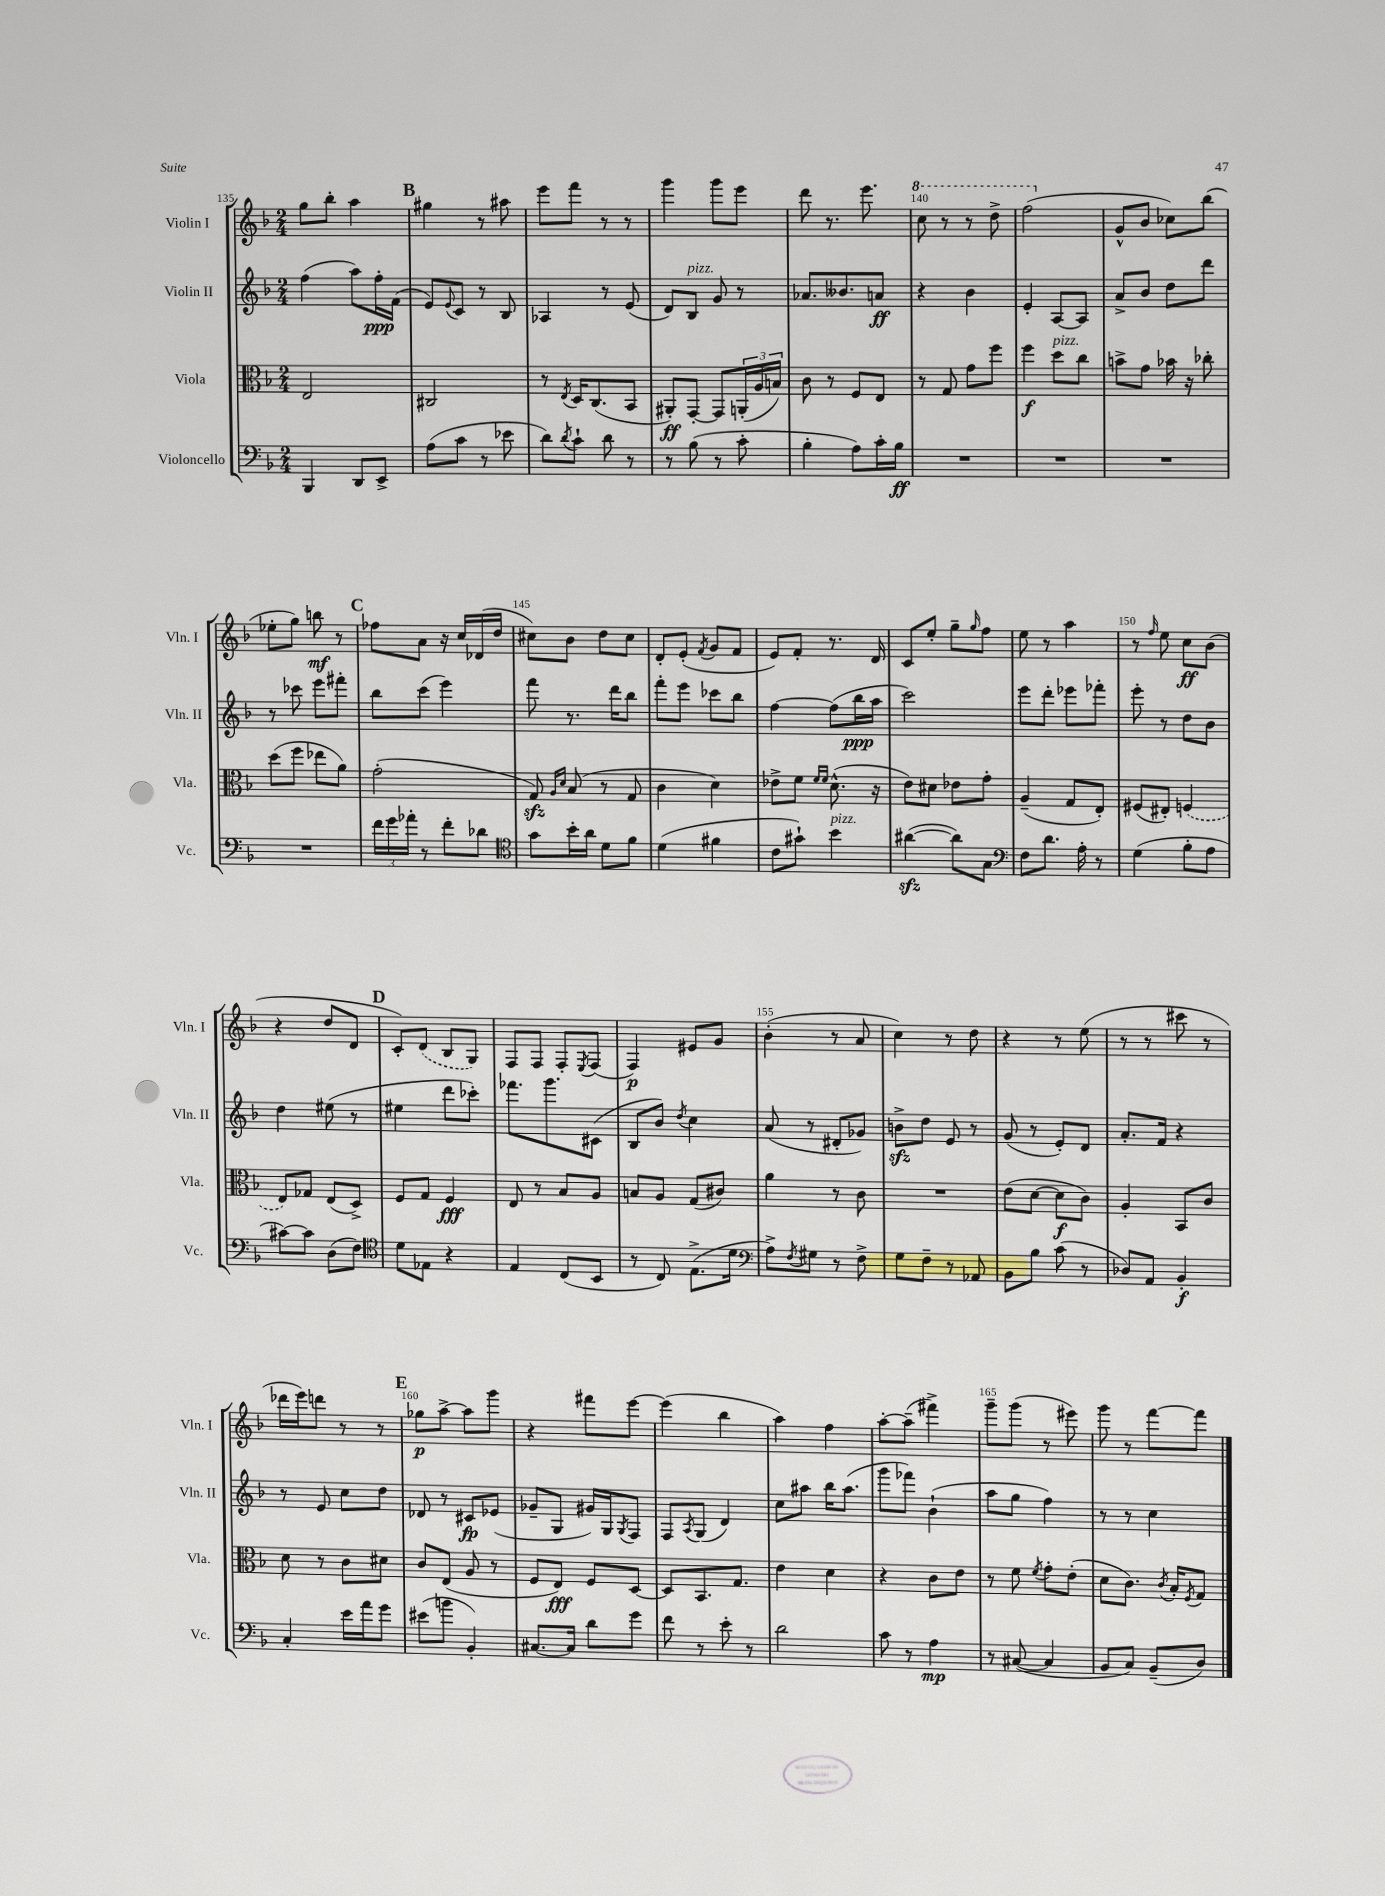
<<
\new StaffGroup <<
\new Staff = "s0" \with { instrumentName = "Violin I" shortInstrumentName = "Vln. I" } {
    \clef treble \key f \major \numericTimeSignature \time 2/4
    g''8 bes''8-. a''4 |
    \mark \markup { \bold "B" } gis''4 r8 ais''8 |
    e'''8 f'''8 r8 r8 |
    g'''4 g'''8 e'''8 |
    d'''8 r8. e'''8. |
    \ottava #1 c'''8 r8 r8 d'''8-> |
    f'''2( \ottava #0 |
    g'8-^ bes'8 ces''8) bes''8( |
    ees''8-. g''8) b''8\mf r8 |
    \mark \markup { \bold "C" } fes''8 a'8 r16 c''16 des'16( d''16 |
    cis''8) bes'8 d''8 cis''8 |
    d'8-. e'8-.( \acciaccatura { f'8 } g'8 f'8 |
    e'8) f'8-. r8. d'16 |
    c'8 e''8-. g''8-- \grace { g''16 } f''8 |
    e''8 r8 a''4 |
    r8 \grace { f''16 } e''8 c''8\ff bes'8( |
    r4 d''8 d'8 |
    \mark \markup { \bold "D" } c'8-.) \once \slurDashed d'8( bes8 g8) |
    f8 f8 f8-. \acciaccatura { e8 } f8( |
    f4\p) eis'8 g'8 |
    bes'4-.( r8 a'8 |
    c''4) r8 d''8 |
    r4 r8 e''8( |
    r8 r8 cis'''8 r8 |
    des'''16 e'''16) d'''8 r8 r8 |
    \mark \markup { \bold "E" } ges''8\p a''8~-> a''8 g'''8 |
    r4 fis'''8 e'''8~ |
    e'''4( bes''4 |
    a''4) f''4 |
    a''8~-. a''8--( fis'''4->) |
    g'''8-- g'''8( r8 eis'''8) |
    g'''8 r8 f'''8~ f'''8 \bar "|." |
}
\new Staff = "s1" \with { instrumentName = "Violin II" shortInstrumentName = "Vln. II" } {
    \clef treble \key f \major \numericTimeSignature \time 2/4
    f''4( a''8) f''16-.\ppp f'16( |
    \mark \markup { \bold "B" } e'8) \appoggiatura { e'8 } c'8 r8 bes8 |
    aes4 r8 e'8( |
    d'8) bes8^\markup { \italic "pizz." } g'8 r8 |
    aes'8. beses'8. a'8\ff |
    r4 bes'4 |
    e'4-. a8~ a8 |
    a'8-> bes'8 d''8 d'''8 |
    r8 ces'''8 e'''8 fis'''8-. |
    \mark \markup { \bold "C" } bes''8 c'''8( e'''4) |
    f'''8 r8. d'''16 bes''8 |
    f'''8-. e'''8 ces'''8 bes''8 |
    f''4~ f''8( bes''16\ppp a''16 |
    c'''2) |
    e'''8 d'''8-. ees'''8 fes'''8-. |
    e'''8-. r8 d''8 bes'8 |
    d''4 eis''8( r8 |
    \mark \markup { \bold "D" } eis''4 d'''8 ces'''8-.) |
    fes'''8. g'''8. cis'8( |
    bes8 bes'8) \acciaccatura { d''8 } c''4 |
    a'8( r8 dis'8-. ges'8) |
    b'8->\sfz d''8 e'8 r8 |
    g'8( r8 e'8-.) d'8 |
    a'8.-. f'16 r4 |
    r8 e'8 c''8 d''8 |
    \mark \markup { \bold "E" } des'8 r8 cis'8\fp ees'8( |
    ges'8-- g8 gis'16) g16 \acciaccatura { g8 } f8 |
    f8 \acciaccatura { a8 } g8( d'4) |
    c''8 ais''8 bes''16 ais''8.( |
    g'''8 fes'''8) bes'4-!( |
    a''8 g''8 f''4) |
    r8 r8 c''4 \bar "|." |
}
\new Staff = "s2" \with { instrumentName = "Viola" shortInstrumentName = "Vla." } {
    \clef alto \key f \major \numericTimeSignature \time 2/4
    e2 |
    \mark \markup { \bold "B" } cis2 |
    r8 \acciaccatura { e8 } d16 c8.( bes,8 |
    ais,8-.\ff) g,8~-. g,8 \tuplet 3/2 { a,16-.( a16 b16) } |
    c'8 r8 f8 e8 |
    r8 g8 g'8 f''8 |
    f''4\f d''8^\markup { \italic "pizz." } c''8 |
    b'8-> g'8 bes'16 r16 ces''8-. |
    d''8( f''8 ees''8 a'8) |
    \mark \markup { \bold "C" } g'2-.( |
    g8\sfz) \grace { a16 d'16 } bes8( r8 g8 |
    c'4 d'4) |
    ees'8-> f'8 \grace { f'16 f'16 } d'8.-^( r16 |
    e'8) dis'8 ees'8 g'8-. |
    a4--( g8 e8-.) |
    fis8( eis8-.) \once \slurDashed f4( |
    e8) ges8 e8( d8->) |
    \mark \markup { \bold "D" } f8 g8 f4\fff |
    e8 r8 bes8 a8 |
    b8 a8 g8( cis'8) |
    a'4 r8 c'8 |
    R2 |
    e'8( d'8~ d'8\f c'8) |
    a4-. bes,8 c'8 |
    d'8 r8 c'8 dis'8 |
    \mark \markup { \bold "E" } c'8 e8( a8 r8 |
    f8 e8\fff) f8 d8~ |
    d8 bes,8. g8. |
    e'4 d'4 |
    r4 c'8 e'8 |
    r8 f'8 \acciaccatura { f'8 } g'8-. e'8-.( |
    d'8 c'8.) \acciaccatura { c'8 } bes16-. \acciaccatura { f8 } g8 \bar "|." |
}
\new Staff = "s3" \with { instrumentName = "Violoncello" shortInstrumentName = "Vc." } {
    \clef bass \key f \major \numericTimeSignature \time 2/4
    bes,,4 d,8 e,8-> |
    \mark \markup { \bold "B" } a8( c'8 r8 ees'8 |
    d'8) \acciaccatura { d'8 } c'8-! d'8 r8 |
    r8 bes8( r8 c'8-. |
    bes4-. a8) c'16-. bes16\ff |
    R2 |
    R2 |
    R2 |
    R2 |
    \mark \markup { \bold "C" } \tuplet 3/2 { f'16 g'16 aes'16-. } r8 f'8-. des'8 |
    \clef tenor g'8 bes'16-. a'16 d'8 f'8 |
    d'4( fis'4 |
    c'8 gis'8-!) bes'4^\markup { \italic "pizz." } |
    ais'4~\sfz( ais'8) g8 |
    \clef bass f8 d'8. a16-. r8 |
    g4( bes8-. a8 |
    cis'8~) cis'8 d8( f8) |
    \mark \markup { \bold "D" } \clef tenor d'8 ees8 r4 |
    e4 c8( bes,8 |
    r8 c8) e8.->( d'16 |
    \clef bass a8->) \acciaccatura { f8 } gis8 r8 f8-> |
    g8 f8-- r8 aes,8 |
    bes,8 bes8 c'8( r8 |
    des8) a,8 bes,4-.\f |
    c4-. e'16 a'16 g'8 |
    \mark \markup { \bold "E" } eis'8( b'8 bes,4-.) |
    cis8.~ cis16 d'8 g'8 |
    f'8 r8 e'8-. r8 |
    d'2 |
    c'8 r8 a4\mp |
    r8 cis8~( cis4 |
    bes,8 c8) bes,8--( d8) \bar "|." |
}
>>
>>
\layout { \context { \Score currentBarNumber = #135 \override BarNumber.break-visibility = ##(#f #t #t) barNumberVisibility = #(every-nth-bar-number-visible 5) } }
